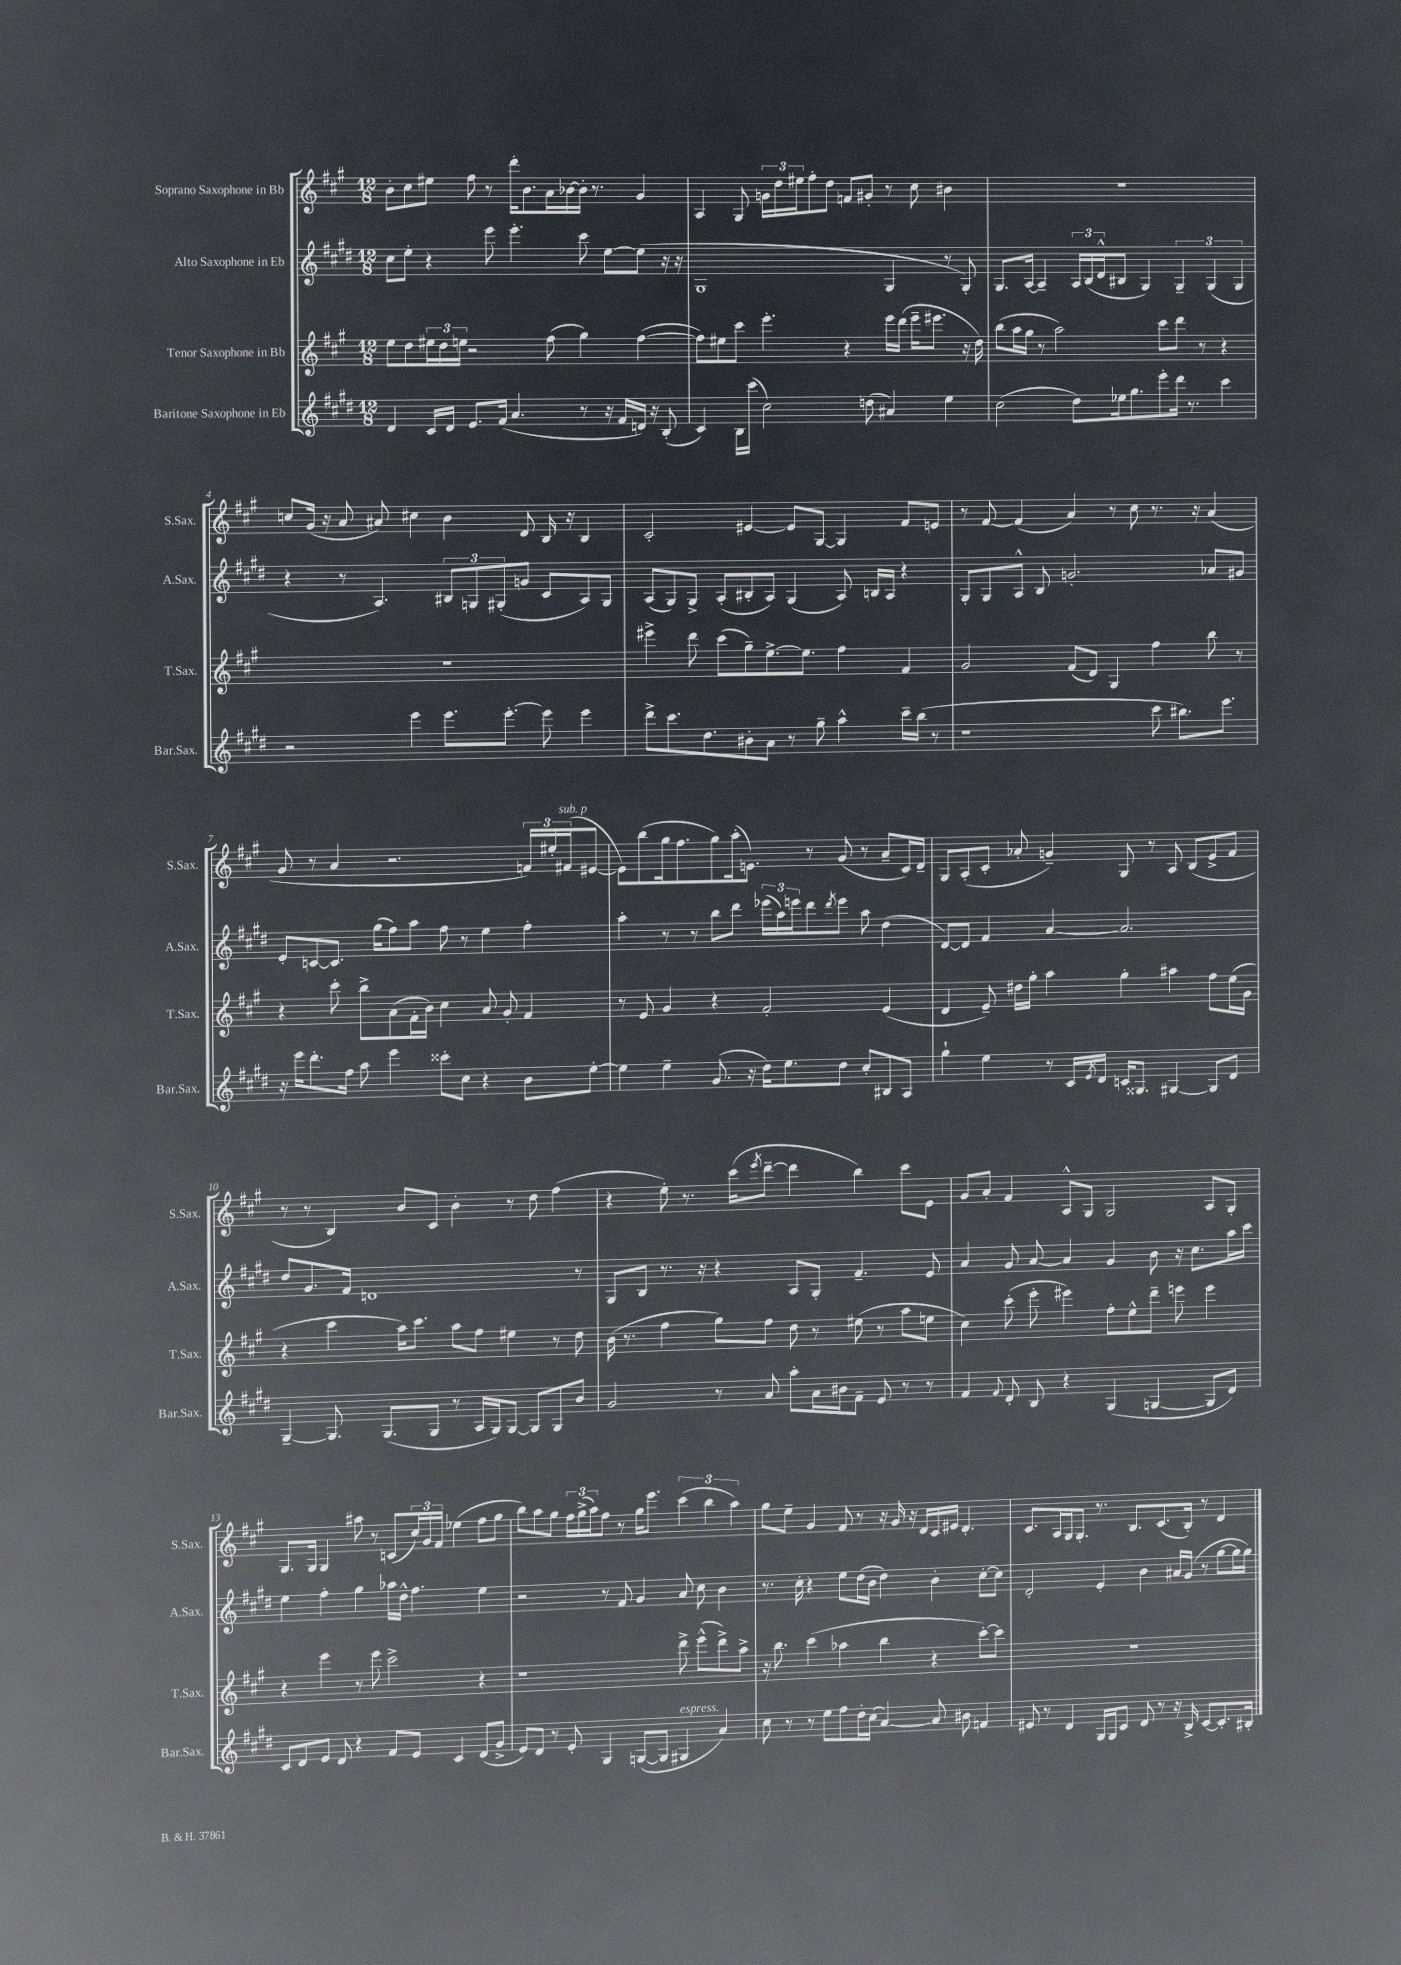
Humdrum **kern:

**kern	**kern	**kern	**kern
*staff4	*staff3	*staff2	*staff1
*clefG2	*clefG2	*clefG2	*clefG2
*k[f#c#g#d#]	*k[f#c#g#]	*k[f#c#g#d#]	*k[f#c#g#]
*M12/8	*M12/8	*M12/8	*M12/8
4d#/	8ee\L	8cc#\L	8b'\L
.	8dd\	8ee'\J	8cc#\
16c#/LL	24ee#\L	4r	8ee#\J
.	24dd\	.	.
16d#/JJ	.	.	.
.	24ee\JJ	.	.
8.e/L	2r	.	8ff#\
.	.	8eee\	8r
(16f#/Jk	.	.	.
4.a/	.	4.eee'\	16ddd'\LK
.	.	.	8.b\
.	(8ff#\	.	16a\L
.	.	.	[16b-\
8r	4gg#\)	8ccc#\	16b-'\]JJ
.	.	.	8.r
16r	.	[8ee\L	.
16f#/LL	.	.	.
16d/JJ)	([4ff#\	(8ee\]J	4g#/
16r	.	.	.
(8B'/	.	16r	.
.	.	16r	.
=	=	=	=
4c#/)	8ff#\]L)	1G#	4A/
.	8ee#\	.	.
16B\LL	8ccc#\J	.	8G#/
(16ccc#\JJ	.	.	.
2cc#\)	4.eee'\	.	24g\LL
.	.	.	24dd\
.	.	.	24ee#\J
.	.	.	8ff#'\
.	.	.	8dd\J
.	4r	.	8f/L
(8dd\	.	.	8g#'/J
4a#/)	16eee\LL	4G#/	8r
.	(16ddd\JJ	.	.
.	16eee~\LK	.	8cc#\
.	8.eee#\J	.	.
4ee\	.	8r	4b#\
.	16r	8G#'/)	.
.	16dd\)	.	.
=	=	=	=
(2cc#\	(8bb\L	8.G#/L	1.r
.	16aa\L	.	.
.	16gg#\JJ	[16A/Jk	.
.	8r	4A~/]	.
.	2aa\)	.	.
8dd#\L)	.	24A/LL	.
.	.	(24B/	.
.	.	24d#^^/J	.
16ee-\k	.	8B#/J	.
8.gg#\	.	.	.
.	.	4G#/)	.
8eee'\	8ccc#\L	.	.
16ddd#\Jk	8ddd\J	6G#~/	.
8.r	.	.	.
.	8r	.	.
.	.	(6G#/	.
4ccc#\	4r	.	.
.	.	6G#/	.
=	=	=	=
2r	1.r	4r	8cc/L
.	.	.	(16g#/Jk
.	.	.	16r
.	.	8r	8a/
.	.	4.A/)	8a#/)
4eee\	.	.	4cc#\
8.eee\L	.	12B#/L	4b\
.	.	12G/	.
.	.	(12G#'/	.
[8.eee'\J	.	.	.
.	.	8g/J	8d/
8eee\]	.	8c#/L	16B/
.	.	.	16r
4eee\	.	8A/)	4B/
.	.	8G#/J	.
=	=	=	=
8ddd#^\L	4eee#^\	(8A/L	2c#'/
8.ccc#\	.	8G#/)	.
.	8ddd\	8G#^/J	.
8.dd#\	.	.	.
.	(8ccc#\L	(8A'/L	.
8b#'\	8gg#~\)	8B#'/	[4e#/
8a\J	[8.ee^\	8A/J)	.
8r	.	(4G#/	8e#/]L
.	8.ee\]J	.	.
8gg#~\	.	.	[8G#/J
4aa^^\	4ff#\	8A/)	4G#/]
.	.	16B/LL	.
.	.	16A/JJ	.
16ccc#~\LL	4f#/	4r	8f#/L
(16bb\JJ	.	.	.
8r	.	.	8e/J
=	=	=	=
1r	2g#/	8G#'/L	8r
.	.	8G#/	[8f#/
.	.	8A^^/J	(4f#/]
.	.	8B/	.
.	(8f#/L	2.g'/	4a/)
.	8d/J)	.	.
.	4G#/	.	8r
.	.	.	8cc#\
8ccc#\	4ff#\	.	8.r
8.bb#\L)	.	.	.
.	.	.	16r
.	8bb\	8a-/L	(4a/
8.eee\J	.	.	.
.	8r	8g#/J	.
=	=	=	=
16r	4r	8e'/L	8g#/
16eee\LK	.	.	.
8.ddd#'\	.	[8c/	8r
.	8ccc#'\	8.c/]J	4a/
16ff#\Jk	.	.	.
8aa\	8bb^\L	.	.
.	.	(16gg#\LK	.
4eee\	(8a\	8ff#\)	2.r
.	16f#'\L	8aa\J	.
.	16b\JJ)	.	.
8ccc##'\L	4cc#\	8ff#\	.
8cc#\J	.	8r	.
4r	8a/	4ee\	.
.	8g#'/	.	.
8b\L	4f#/	4ff#'\	24f/LL)
.	.	.	24ee#'/
.	.	.	(24f#/J
[8ee'\J	.	.	[8e#/J
=	=	=	=
4ee\]	8r	4aa'\	8e#\]L)
.	8e/	.	(8bb\
4ee~\	4g#/	8r	16gg#\k
.	.	.	8.ff#\
.	.	8r	.
(8.g#/	4r	8bb\L	8gg#\)
.	.	8ddd#\J	(16aa'\k
16r	.	.	8.e\J)
16dd#\LK)	2f#'/	(24eee-\LL	.
.	.	24aa\)	.
8.ee\	.	.	.
.	.	24eee\J	.
.	.	8ddd#\	8r
.	.	8qddd#/	.
8dd#\J	.	8eee\J	(8g#/
8cc#'/L	.	8aa\	8r
8B#/	(4e/	(4dd#\	8a~/L
8A/J	.	.	16c#/L)
.	.	.	16d~/JJ
=	=	=	=
4gg#`\	4d/	[8d#/L)	8G#/L
.	.	8d#/]J	(8A'/
4ee\	8e~/)	4f#/	8c#'/J
.	16dd#\LL	.	8a-'/
.	16gg#'\JJ	.	.
8r	4aa\	[4a/	4g~/)
16c#/LL	.	.	.
8qe/	.	.	.
16d#/JJ	.	.	.
16c/LK	4gg#'\	2.a/]	8G#/
8.G##/J	.	.	.
.	.	.	8r
[4G#/	4aa#\	.	8A/
.	.	.	(8B/L
8G#/]L	8ff#\L	.	8e^/
8d#/J	(16ee\L	.	8f#/J
.	16g#\JJ	.	.
=	=	=	=
[4G#~/	4r	8dd#/L	8r
.	.	8.g#/	8r
8.G#/]	4ccc#\	.	4B/)
.	.	16f#/Jk	.
.	.	1d	.
(8.G#/L	.	.	.
.	16aa\LK)	.	8b/L
.	8.ccc#\J	.	.
8G#/J	.	.	8c#/J
8r	8aa\L	.	4b'\
16A/LL	8ff#\J	.	.
16G#/J)	.	.	.
[8G#/J	4ee#\	.	8r
8G#/]L	.	.	8dd\
8G#/	8r	.	(4ff#\
8b/J	8dd\	8r	.
=	=	=	=
2g#/	(16b\	8G#/L	4r
.	8.r	.	.
.	.	8B/J	.
.	4ff#\	8.r	8ee'\)
.	.	.	8.r
.	.	16r	.
8r	8gg#\L)	4r	.
.	.	.	(16ccc#\LK
.	.	.	8qeee/
8a/	8ff#\J	.	[8ddd~\J
8aa'\L	8dd\	8A/L	4ddd\]
16a\L	8r	8G#'/J	.
16b#\J	.	.	.
8f#~\J	(8ee#\	4.f#~/	4bb\)
8e/	8r	.	.
8r	8aa\L	.	8ccc#\L
8r	8ee\J	8e/	8e\J
=	=	=	=
4f#/	4cc#\)	4a/	8g#/L
.	.	.	8a'/J
8qqf#/	.	.	.
8d#'/	(8ccc#'\	8g#/	4f#/
8B/	8eee'\	[8a/	.
4r	4eee#\)	4a/]	8A^^/L
.	.	.	8G#/J
(4G#/	8ff#'\L	4g#/	2G#/
.	8ee^^\	.	.
[4G/	8ddd~\J	8b\	.
.	8eee\	16r	.
.	.	8.cc#\L	.
8G/]L	4eee\	.	8A/L
8d#/J)	.	16aa\L	8G#'/J
.	.	16ccc#\JJ	.
=	=	=	=
8c#/L	4r	4ee\	8.G#/L
8d#/	.	.	.
.	.	.	16G#/Jk
8e/J	4eee\	4ff#'\	4G#/
8d#/	.	.	.
4r	8r	4gg#\	8aa#\
.	8eee\	.	8r
8f#/L	2ccc#^\	16aa-\LL	(8c/L
.	.	16dd#^^\JJ	.
8e/J	.	4.ff#\	24cc#/L)
.	.	.	24g#/
.	.	.	24f#/JJ
4c#/	.	.	(4ee-\
(8d#/L	4r	4ee\	8ff#\L
8g#^/J	.	.	8gg#\J
=	=	=	=
8e/L)	1r	2r	8bb\L)
8d#/J	.	.	8aa\
8r	.	.	8gg#\J
8e'/	.	.	24ff#\LL
.	.	.	(24gg#^\
.	.	.	24aa\J)
4G#/	.	8r	8ff#\J
.	.	8f#/	8r
([8G/L	.	4g#/	16gg#\LK
.	.	.	8.eee\J
8G/]J	.	.	.
4G#/	8ddd^\	8a/	(6ccc#\
.	(8eee^^\L	8cc#\	.
.	.	.	6bb\
4a/)	8ddd^\)	4b\	.
.	.	.	6aa\)
.	8aa^\J	.	.
=	=	=	=
8cc#\	16r	8.r	8gg#\L
.	8.bb\	.	.
8r	.	.	8ee~\J
.	.	16cc#'\	.
8r	(4ccc#\	4r	4g#/
8ee\L	.	.	.
8ff#\	4aa-\	8ee\L	8f#/
16dd#'\L	.	(16dd#\L	8r
(16cc#\JJ	.	16b\JJ	.
[4a/)	4bb\	4dd#\)	16r
.	.	.	16g#/
.	.	.	16r
.	.	.	16d/LL
8a/]	4r	4b'\	16c#/
.	.	.	16e#/JJ
8b#\	.	.	4.d'/
4f/	[8ccc#'\L)	[8cc#'\L	.
.	8ccc#\]J	8cc#\]J	.
=	=	=	=
8e#/	1.r	2d#'/	8.c#/L
8r	.	.	.
.	.	.	16A/L
4d#/	.	.	16G#/J
.	.	.	8.G#'/J
16G#/LL	.	4e'/	8.r
16G#/J	.	.	.
8c#/J	.	.	.
.	.	.	8.B/L
8d#/	.	4b\	.
8r	.	.	(8.c#/
16r	.	16a#/LL	.
16B^/	.	(16g#/JJ	16B'/Jk)
[8c#/L	.	8r	8r
8.c#'/]	.	[8gg#\L	4d/
.	.	16gg#\]L	.
16B#'/Jk	.	16gg#\JJ)	.
==	==	==	==
*-	*-	*-	*-
